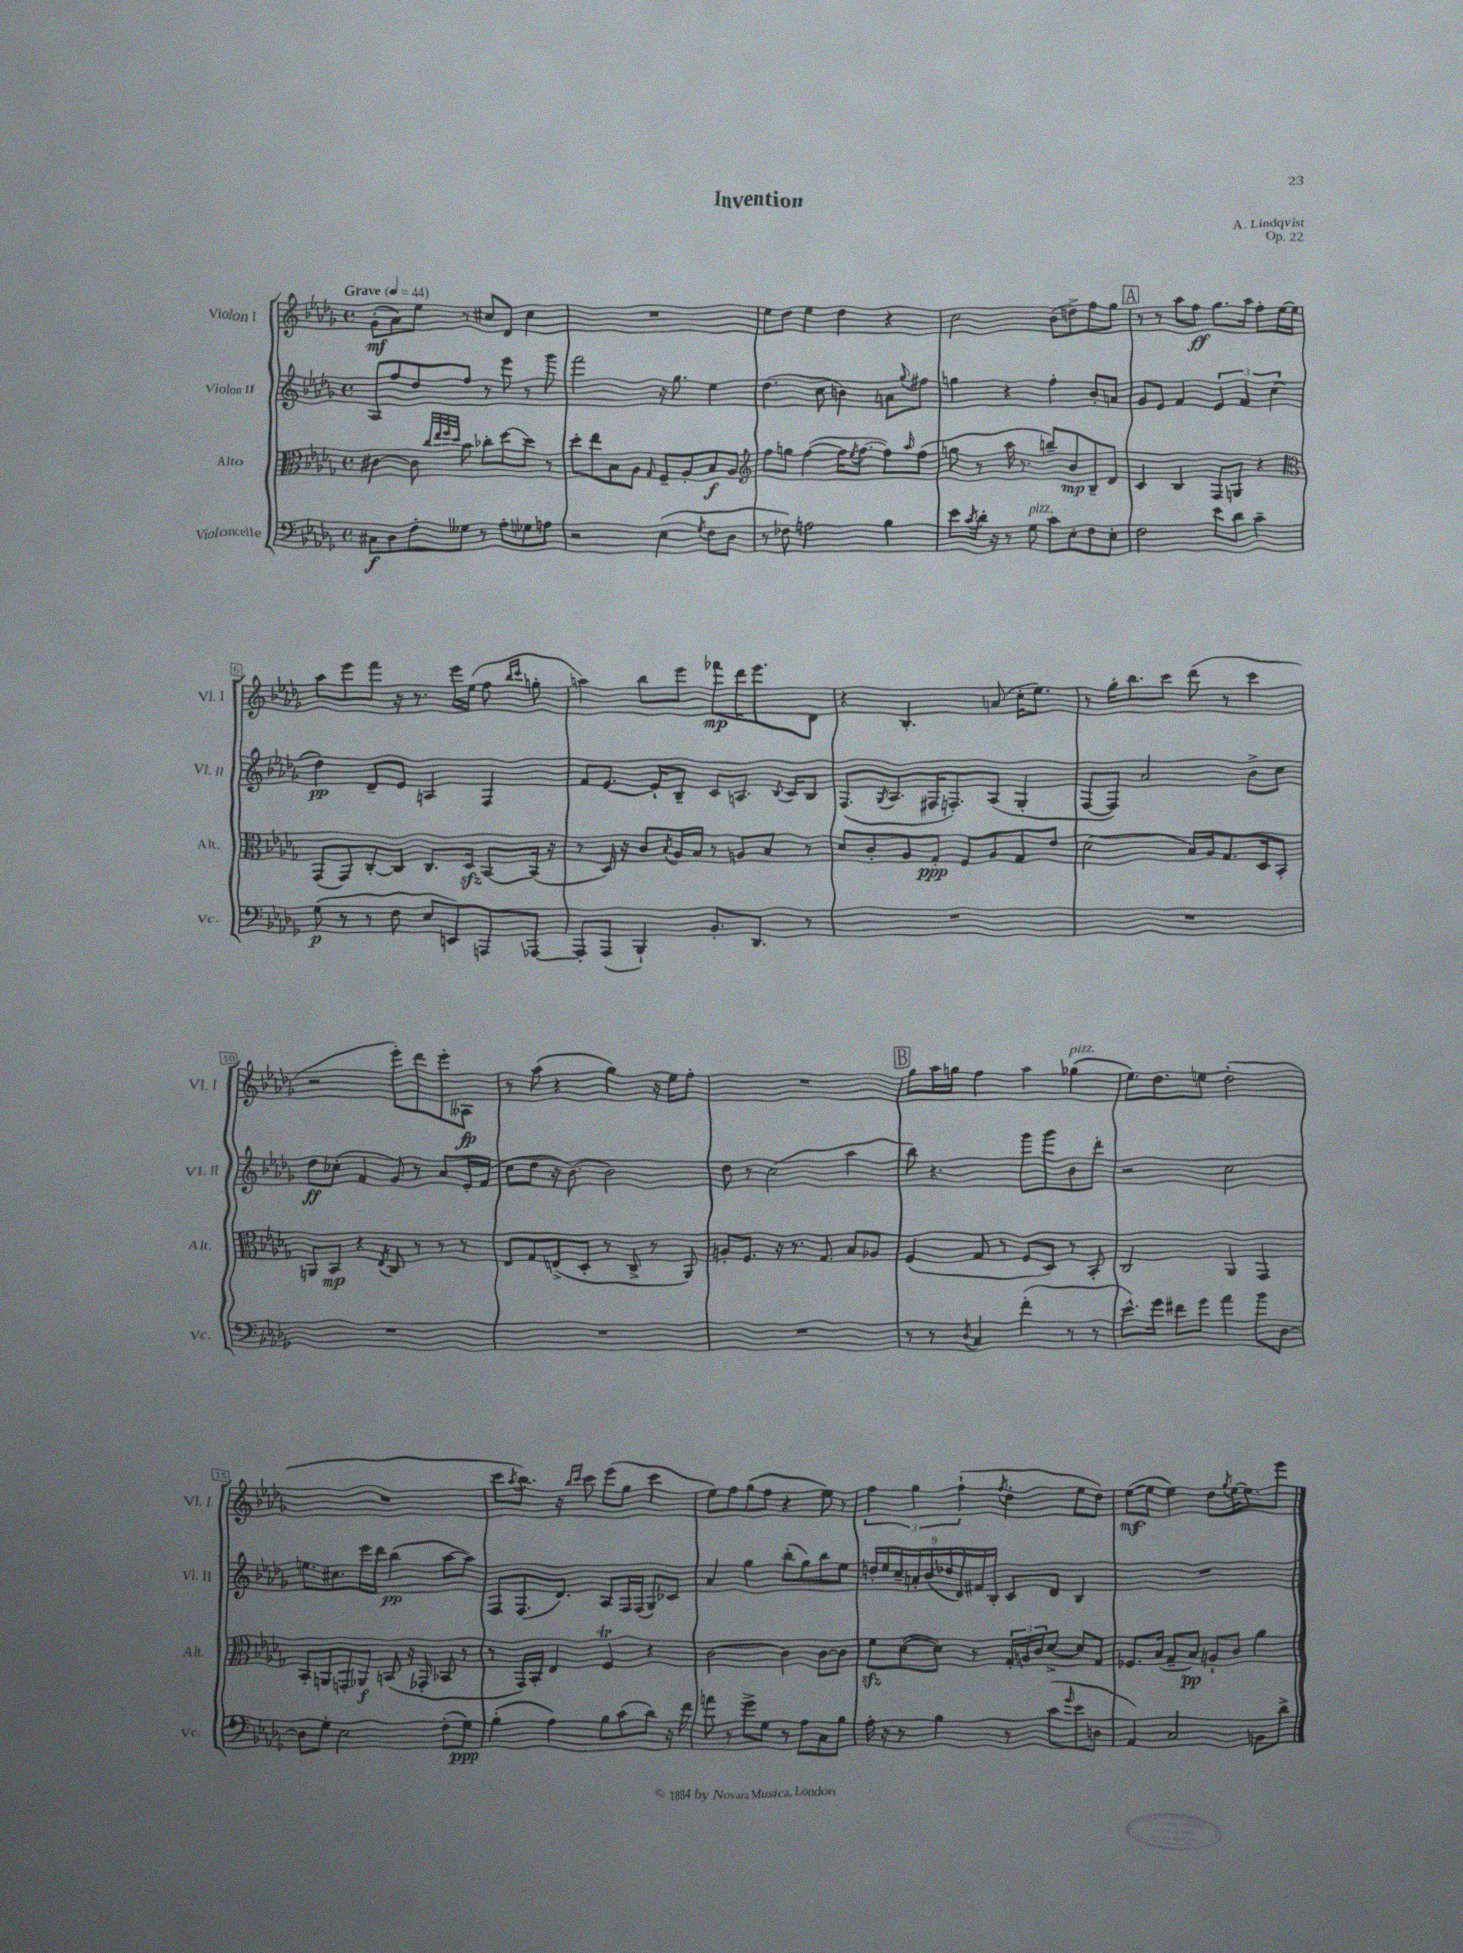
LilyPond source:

\header { title = "Invention" composer = "A. Lindqvist" opus = "Op. 22" }
<<
\new StaffGroup <<
\new Staff = "s0" \with { instrumentName = "Violon I" shortInstrumentName = "Vl. I" } {
    \clef treble \key des \major \defaultTimeSignature \time 4/4 \tempo "Grave" 4 = 44
    ges'8-.\mf( aes'8) ees''8 r8 cis''8 des'8 cis''4 |
    R1 |
    ees''8 des''8 ees''4 des''4 r4 |
    c''2 bes'8( d''8->) f''8 ges''8 |
    \mark \markup { \box "A" } r8 r8 aes''8 f''8\ff ges''8. aes''16 f''8-. ees''16~ ees''16 |
    aes''8 ees'''8 f'''8 r16 r8. ees'''16 ees''16( f''8 \grace { bes''16 c'''16 } g''8-. |
    a''4) bes''8 ees'''8 fes'''8\mp des'''16 ees'''8. des'8 |
    r4 bes4.-. a'8( c''16-. ees''8.) |
    r8 ges''16-. bes''8. c'''8 des'''8( r8 c'''4 |
    r2 ees'''8-.) des'''8 ees'''8-. aeses8\fp |
    r8 aes''8( r4 ges''4) r16 ees''16 f''8-. |
    R1 |
    \mark \markup { \box "B" } ges''8 aes''16 g''16 f''4 aes''4 ges''4^\markup { \italic "pizz." }( |
    ees''8.) des''8. e''8 des''2-.( |
    R1 |
    c'''8 \acciaccatura { aes''8 } bes''8.) r16 \grace { bes''16 c'''16 } c'''8 ees'''8( ges''8 c'''4 |
    ees''8) f''8 ges''8( f''8 r4 ees''8) r8 |
    \tuplet 3/2 { f''4 ges''4 f''4-!( } \acciaccatura { f''8 } des''4-. ees''8 des''8) |
    ees''8~\mf( ees''8 ees''4) des''8 \acciaccatura { ges''8 } ees''16~ ees''8. ees'''8 \bar "|." |
}
\new Staff = "s1" \with { instrumentName = "Violon II" shortInstrumentName = "Vl. II" } {
    \clef treble \key des \major \defaultTimeSignature \time 4/4
    aes8 f''8 des''8 f''8 r8 ees'''8 r8 ges'''8 |
    f'''2 r16 ges''8. ees''4 |
    des''4.( c''8 b'4) a'8 \appoggiatura { ges''8 } fis''8 |
    g''4 r4 f''4-. bes'8-. a'8 |
    \mark \markup { \box "A" } ges'8 ees'8 f'4 \tuplet 3/2 { ees'4 f'4 c''4( } |
    des''4\pp) des'8-- ees'8 a4 f4 |
    f'8 ees'8.~ ees'16-! bes8-- c'8 a8. \appoggiatura { bes8 } c'16 bes8 |
    f8.( \acciaccatura { ges8 } aes8. fis16 f8.-.) aes8( ges4-. |
    f8~ f8) aes'2 bes'8-> c''8 |
    des''8\ff ces''8-.( f'4 ges'8) r8 aes'8 ees'16-. f'16( |
    c''8 des''8 r16 bes'8.~) bes'2 |
    des''8 r8 c''2( aes''4 |
    \mark \markup { \box "B" } bes''8) r4. ges'''8 ges'''8 bes'8 des'''8-. |
    r2 c''2 |
    e''8. cis''8. ees'''16 des'''16 bes''4\pp( aes''8~ aes''8) |
    f8 f8.( des'8.) aes8 f16 f16( ges8) ces'8 |
    aes'4 ges''4 bes''8-.( ges''8) bes''8 ees''8 |
    \tuplet 9/8 { d''16-. ees''16 c''16-- a'16-. bes'16( des''16 des'16) fis'16 bes16-. } c'8 des'8 bes4 |
    R1 \bar "|." |
}
\new Staff = "s2" \with { instrumentName = "Alto" shortInstrumentName = "Alt." } {
    \clef alto \key des \major \defaultTimeSignature \time 4/4
    cis'4~ cis'8 \grace { c''32 ees''32 f''32 des''32 } bes'8 ces''8-. des''8~ des''8 r8 |
    des''8-. ees''8 bes8 aes8 \grace { ges16 } f8-- aes8-. bes8\f aes8 |
    \clef treble f''8 g''8 f''4~( f''16 \acciaccatura { ees''8 } f''8.~ f''8) \grace { aes''16 } f''8( |
    g''8 r8 aes''16 r8. b''8--) bes'8\mp bes8-- des'8 |
    \mark \markup { \box "A" } c'4 bes4 f8 g8 r4 |
    \clef alto ges,8( ges,8) c8~-. c8 c8. des16\sfz bes,8~ bes,16( r16 |
    r8 des16) r16 c'8 \acciaccatura { bes8 } aes16 bes16 r8 a8 bes8 r8 |
    des'8 c'8-. aes8 ges8-.\ppp f8 aes8 ges8 ees'8 |
    des'2( bes16) aes16 ges8. des16 bes,8-. |
    a,8 bes,8\mp r4 \acciaccatura { ees8 } c8 r8 r8 r8 |
    ees8 ges8 e8->( des8-. r8 c8-> r8 aes,8) |
    a8-. f8. r16 r8. ges8. bes8 aes8 |
    \mark \markup { \box "B" } f4( ges8 r8 f8 des8) r8 bes,8-. |
    c2 aes,4 ges,4 |
    bes,8-. a,8 g,8-. aes,8\f b,8( r16 ges,16-. bes,8 r8 |
    r8 ges,16) bes,16-. ees4 f4\trill r4 |
    c'2~ c'4 c'8~ c'8 |
    f'8\sfz des'8~( des'8) r8 \tuplet 3/2 { ges16-. a16 c'16 } des'8~-> des'8 ges8 |
    fes8. bes16( ges8-- bes8\pp) a8-! c'8 aes'4 \bar "|." |
}
\new Staff = "s3" \with { instrumentName = "Violoncelle" shortInstrumentName = "Vc." } {
    \clef bass \key des \major \defaultTimeSignature \time 4/4
    cis8\f des8 f8-. geses8 r8 aes8-. ges8 a8 |
    r2 ees4( \acciaccatura { ges8 } f8 des8 |
    r8 fes8) a2 bes4 |
    ees'8 \acciaccatura { c'8 } des'16-. r16 r8 ges8^\markup { \italic "pizz." } c'8 ees8-. f8 ees8-. |
    \mark \markup { \box "A" } f2 ees'8 des'8 c'4-- |
    ges8\p( r8 r8 f8 ees8 e,8) a,,8 aes,,8~ |
    aes,,8-. aes,,8( bes,,4-!) bes,8.-. des,8. r8 |
    R1 |
    R1 |
    R1 |
    R1 |
    R1 |
    \mark \markup { \box "B" } r8 r8 \acciaccatura { des8 } c4 f'4-.( r8 r8 |
    ees'8.-^) ges'16 fis'8 ges'8 aes'4 bes'8 des8~ |
    des8 ges8-. ees2 f8-.( ges8\ppp) |
    bes4-.( aes4) bes8 c'8( des'8) r16 f'16 |
    a'8 r8 ges'8-> ges8 r8 aes8 c8 bes8 |
    aes16-. r16 r8 bes4 r8 c'8( \grace { ges'16 } ees'8 d8 |
    aes,4) c2 b,8 des'8-> \bar "|." |
}
>>
>>
\layout { \context { \Score \override BarNumber.stencil = #(make-stencil-boxer 0.1 0.3 ly:text-interface::print) } }
